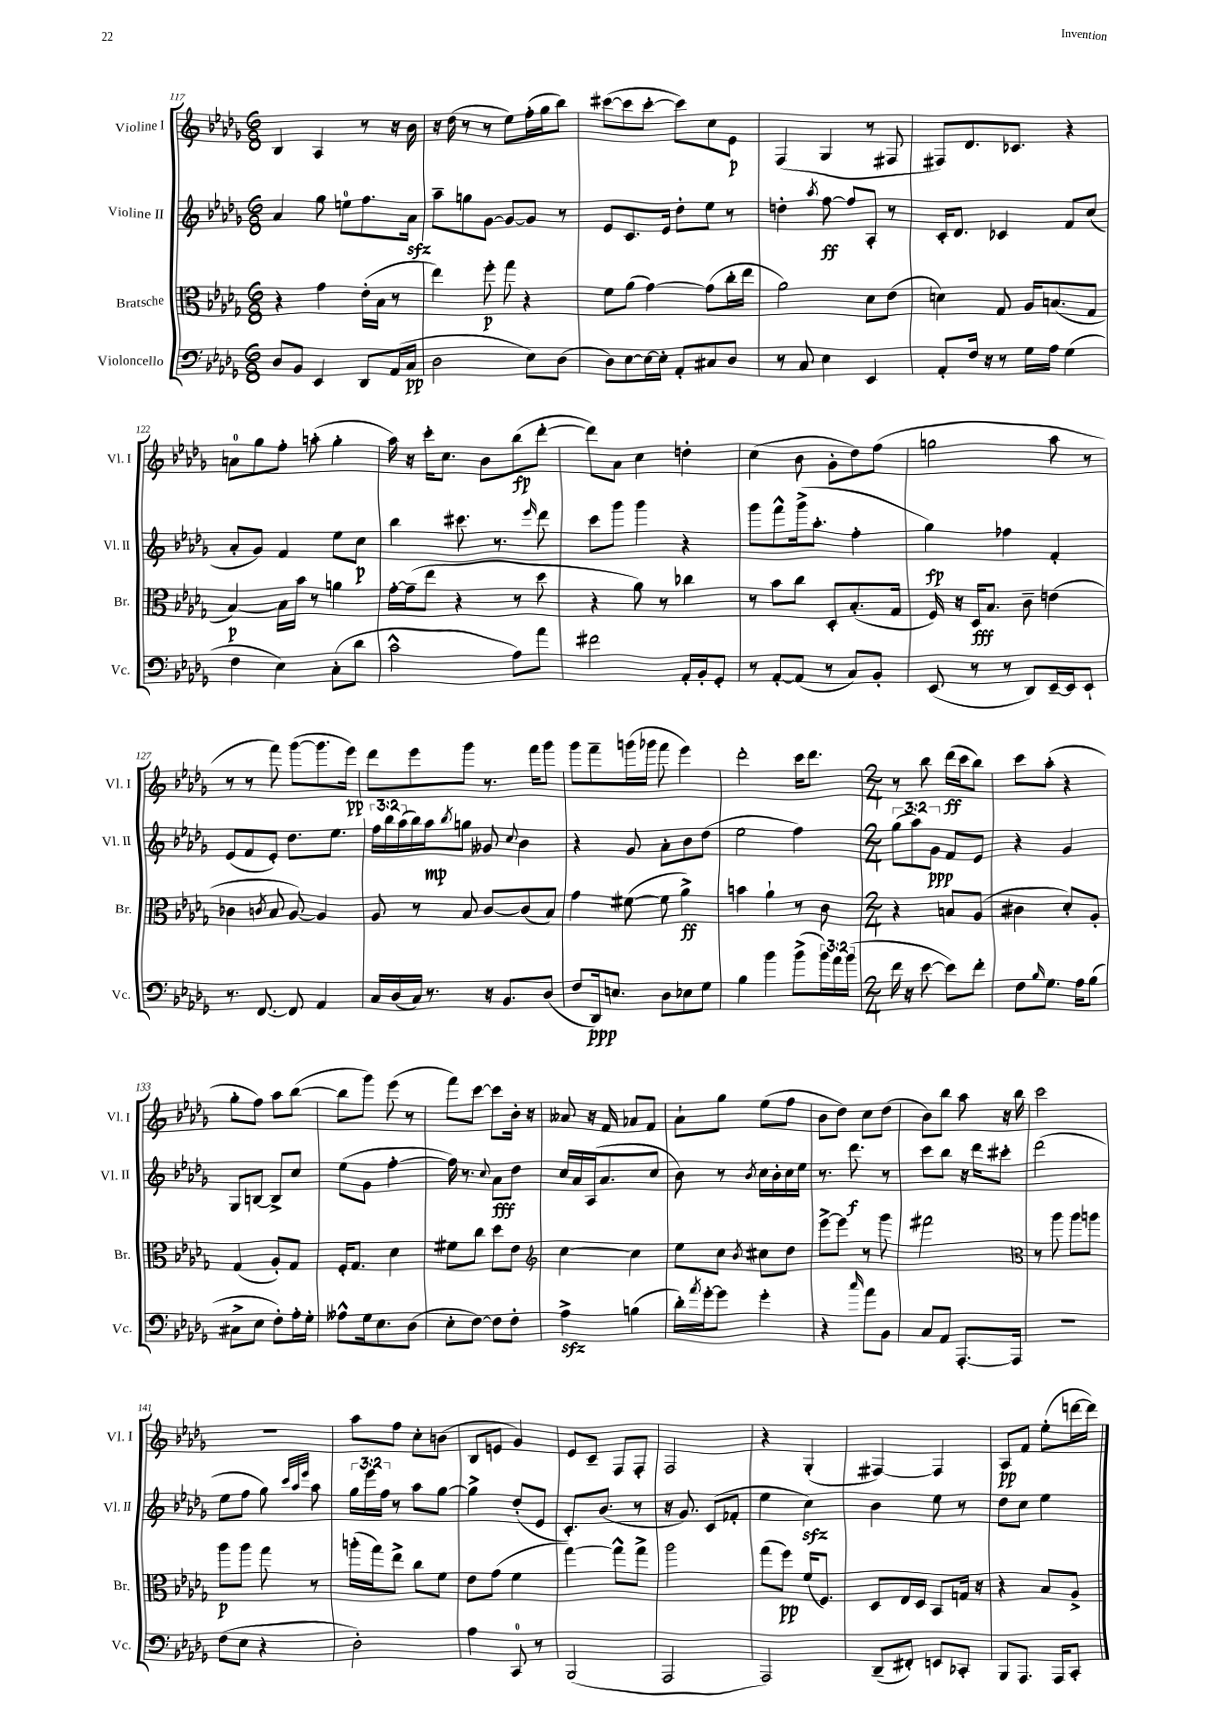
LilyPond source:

<<
\new StaffGroup <<
\new Staff = "s0" \with { instrumentName = "Violine I" shortInstrumentName = "Vl. I" } {
    \clef treble \key des \major \numericTimeSignature \time 6/8
    bes4 aes4 r8 r16 bes'16 |
    r16 des''16( r8 r8 ees''8) f''16-.( ges''16 bes''8) |
    cis'''8~( cis'''8 cis'''8~-. cis'''8) c''8 ees'8\p |
    f4( ges4 r8 fis8 |
    fis8) des'8. ces'8. r4 |
    a'8-0 ges''8 f''8-. a''8-.( ges''4-. |
    aes''16) r16 c'''16-. c''8. bes'8 bes''8\fp( des'''8~-. |
    des'''8) aes'8 c''4 d''4-. |
    c''4( bes'8 ges'8-. des''8) f''8( |
    g''2 aes''8 r8 |
    r8 r8 f'''8) ges'''8~( ges'''8. ees'''16\pp) |
    des'''8 ees'''8 ges'''8 r8. f'''16 ges'''8 |
    ges'''8 f'''8-- g'''16( ges'''16 f'''8 ees'''4) |
    des'''2-. c'''16 des'''8. |
    \numericTimeSignature \time 2/4 r8 bes''8 des'''16\ff( c'''16 bes''8) |
    c'''8 aes''8-.( r4 |
    ges''8-. f''8) aes''8 bes''8~( |
    bes''8 ges'''8) ees'''8( r8 |
    f'''8) c'''8~ c'''8 bes'16-. r16 |
    aeses'8 r16 f'16 aes'8 f'8 |
    aes'8-! ges''8 ees''8( f''8 |
    bes'8 des''8) c''8 des''8( |
    bes'8) bes''8 aes''8 r16 bes''16 |
    c'''2 |
    r2 |
    aes''8 f''8 c''8-. b'8( |
    bes8 e'8 ges'4) |
    ees'8 c'8-- f8 f8-. |
    f2 |
    r4 ges4-.( |
    fis4~) fis4 |
    aes8\pp f'8 ees''8-.( d'''16~ d'''16) \bar "|." |
}
\new Staff = "s1" \with { instrumentName = "Violine II" shortInstrumentName = "Vl. II" } {
    \clef treble \key des \major \numericTimeSignature \time 6/8 \override Staff.TupletNumber.text = #tuplet-number::calc-fraction-text
    aes'4 ges''8 e''8-0 f''8. aes'16\sfz |
    aes''8-- g''8 ges'8~ ges'8~ ges'8 r8 |
    ees'8 c'8. ees'16 des''8-. ees''8 r8 |
    d''4-. \acciaccatura { aes''8 } f''8~\ff f''8 aes8-. r8 |
    c'16-. des'8. ces'4 f'8 c''8( |
    aes'8-. ges'8) f'4 ees''8 c''8\p |
    bes''4 cis'''8. r8. \grace { ees'''16 } des'''8 |
    c'''8 ges'''8 ges'''4 r4 |
    ges'''8 f'''8-^ ges'''16->( aes''8.-. f''4-. |
    ges''4\fp) fes''4 f'4-. |
    ees'8( f'8 ees'8-.) des''8. ees''8. |
    \tuplet 3/2 { f''16 bes''16 aes''16( } bes''16) aes''16\mp \acciaccatura { bes''8 } g''8 geses'8 \appoggiatura { c''8 } bes'4 |
    r4 ges'8 aes'8-. bes'8 des''8( |
    ees''2 f''4) |
    \numericTimeSignature \time 2/4 \tuplet 3/2 { ges''8( aes''8) ges'8\ppp } f'8 ees'8 |
    r4 ges'4 |
    ges8 b8~ b8-> c''8 |
    ees''8( ges'8 f''4~-. |
    f''16) r8. \appoggiatura { c''8 } aes'8\fff des''8 |
    c''16 aes'16 aes16( aes'8. c''8 |
    bes'8) r8 \acciaccatura { bes'8 } c''16 bes'16-. c''16 ees''16 |
    r8. des'''8.\f r8 |
    c'''8 bes''8 r16 des'''16 cis'''8-. |
    des'''2( |
    ees''8 f''8 ges''8) \grace { c'''32 aes''32 ees'''32 } aes''8 |
    \tuplet 3/2 { ges''16 ees'''16 f''16 } r8 aes''8 ges''8~ |
    ges''4-> des''8-.( ees'8 |
    c'8.-.) bes'8.( r8 |
    r16 ges'8.) c'8( fes'8-. |
    ees''4 c''4\sfz) |
    bes'4 ees''8 r8 |
    des''8 c''8 ees''4 \bar "|." |
}
\new Staff = "s2" \with { instrumentName = "Bratsche" shortInstrumentName = "Br." } {
    \clef alto \key des \major \numericTimeSignature \time 6/8
    r4 ges'4 ees'16-.( bes16 r8 |
    ees''4) f''8-.\p ges''8 r4 |
    f'8 aes'8( ges'4~) ges'8( c''16-. ees''16 |
    aes'2) des'8 ees'8( |
    d'4) ges8 aes16 b8.( ges8 |
    bes4~\p) bes16 bes'16 r8 a'4 |
    ges'16~-. ges'16--( ees''8 r4 r8 des''8 |
    r4 aes'8) r8 ces''4 |
    r8 bes'8 c''8 des8-. bes8.-.( ges16 |
    f16) r16 des16\fff bes8. c'8-- e'4( |
    ces'4 \acciaccatura { c'8 } bes8 aes8~) aes4 |
    aes8 r8 bes8 c'8~ c'8( bes8) |
    ges'4 fis'8~( fis'8 aes'4->\ff) |
    b'4 aes'4-! r8 c'8 |
    \numericTimeSignature \time 2/4 r4 b8 aes8( |
    cis'4 des'8-.) aes8-. |
    ges4( aes8-.) ges8 |
    f16-. ges8. des'4 |
    fis'8 c''8 des''8 ees'8 |
    \clef treble c''4~ c''4 |
    ees''8 c''8 \acciaccatura { bes'8 } cis''8 des''8 |
    ees'''8~-> ees'''8 r8 ges'''8 |
    fis'''2 |
    \clef alto r8 aes''8 aes''8 a''8 |
    aes''8\p aes''8 ges''8 r8 |
    a''16-.( ges''16) ees''8-> c''8 f'8 |
    ees'8 ges'8( f'4 |
    ges''4~) ges''8-^ ges''8-> |
    aes''2 |
    ges''8( f''8\pp) f'16( f8.) |
    des8 ees16 des16 bes,8 g16 r16 |
    r4 bes8 aes8-> \bar "|." |
}
\new Staff = "s3" \with { instrumentName = "Violoncello" shortInstrumentName = "Vc." } {
    \clef bass \key des \major \numericTimeSignature \time 6/8 \override Staff.TupletNumber.text = #tuplet-number::calc-fraction-text
    des8 bes,8 ees,4 des,8 aes,16( c16\pp |
    des2 ees8) des8( |
    des8) ees8~ ees16~ ees16-. aes,8-. cis8 des8 |
    r8 c8 ees4 ees,4 |
    aes,8-. f16 r16 r8 ges16 aes16 ges4( |
    f4 ees4) c8-.( des'8 |
    c'2-^ aes8) aes'8 |
    fis'2 aes,16-. bes,16-. ges,8-. |
    r8 aes,8~-. aes,8( r8 c8) bes,8-. |
    ees,8( r8 r8 des,8) ees,16~-- ees,16 ees,8-! |
    r8. f,8.~ f,8 aes,4 |
    c16 des16( c16) r8. r16 bes,8. des8( |
    f8 des,16\ppp) e8. des8 ees8 ges8 |
    bes4 bes'4 bes'8->( \tuplet 3/2 { bes'16) aes'16 bes'16( } |
    \numericTimeSignature \time 2/4 f'16 r16 ees'8~ ees'8) f'8-. |
    f8 \grace { bes16 } ges8. aes16 bes8( |
    cis8-> ees8 f8-.) aes16-. ges16-. |
    aeses8-^ ges16 ees8. des8( |
    ees8-. f8~) f8 f8-. |
    aes4->\sfz b4( |
    des'16-.) \acciaccatura { aes'8 } ges'16~-. ges'8 ges'4-. |
    r4 \grace { c''16 } aes'8 bes,8 |
    c8 aes,8 aes,,8.~-. aes,,16 |
    r2 |
    f8( ees8 r4 |
    des2-.) |
    aes4 c,8-0 r8 |
    bes,,2( |
    aes,,2 |
    aes,,2) |
    des,8--( fis,8-.) e,8 ces,8-. |
    bes,,8 aes,,8. aes,,16 c,8-. \bar "|." |
}
>>
>>
\layout { \context { \Score currentBarNumber = #117 } }
